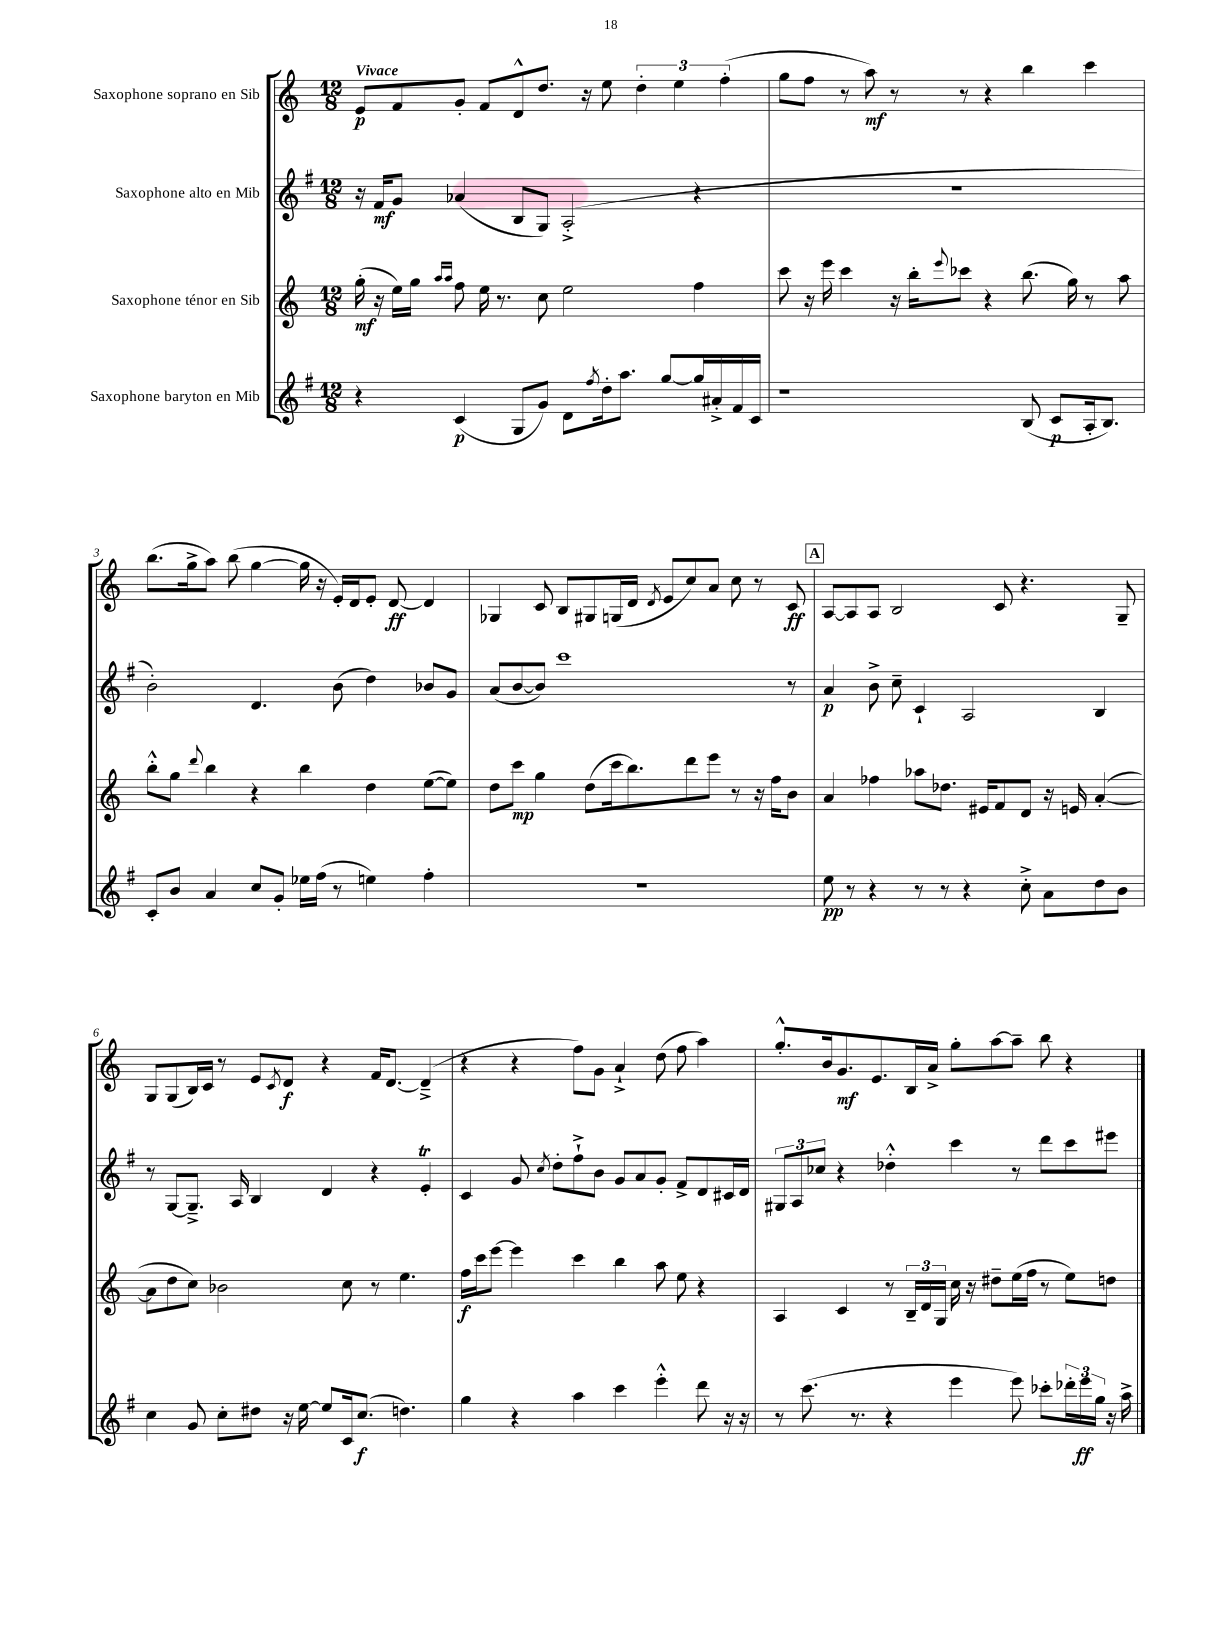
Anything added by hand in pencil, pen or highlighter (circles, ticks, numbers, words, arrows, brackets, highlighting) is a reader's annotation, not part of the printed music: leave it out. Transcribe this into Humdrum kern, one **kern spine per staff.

**kern	**dynam	**kern	**dynam	**kern	**dynam	**kern	**dynam
*part4	*part4	*part3	*part3	*part2	*part2	*part1	*part1
*staff4	*staff4	*staff3	*staff3	*staff2	*staff2	*staff1	*staff1
*I"Saxophone baryton en Mib	*	*I"Saxophone ténor en Sib	*	*I"Saxophone alto en Mib	*	*I"Saxophone soprano en Sib	*
*clefG2	*	*clefG2	*	*clefG2	*	*clefG2	*
*k[f#]	*	*k[]	*	*k[f#]	*	*k[]	*
*M12/8	*	*M12/8	*	*M12/8	*	*M12/8	*
=1	=1	=1	=1	=1	=1	=1	=1
!	!	!	!	!	!	!LO:TX:a:B:t=Vivace	!
4r	.	(16gg'\	mf	16r	.	8e/L	p
.	.	16r	.	16f#/KL	mf	.	.
.	.	16ee\LL)	.	8g/J	.	8f/	.
.	.	16gg\JJ	.	.	.	.	.
.	.	16qqaa/LL	.	.	.	.	.
.	.	16qqaa/JJ	.	.	.	.	.
(4c/	p	8ff\	.	(4a-X/	.	8g'/J	.
.	.	16ee\	.	.	.	8f/L	.
.	.	8.r	.	.	.	.	.
8G/L	.	.	.	8B/L	.	8d^^/	.
8g/J)	.	8cc\	.	8G/J)	.	8.dd/J	.
8d\L	.	2ee\	.	(2A'^/	.	.	.
.	.	.	.	.	.	16r	.
8qff#/	.	.	.	.	.	.	.
16dd'\k	.	.	.	.	.	8ee\	.
8.aa\J	.	.	.	.	.	.	.
.	.	.	.	.	.	6dd'\	.
[8gg/L	.	.	.	.	.	.	.
.	.	.	.	.	.	6ee\	.
16gg/L]	.	4ff\	.	4r	.	.	.
16a#X'^/	.	.	.	.	.	.	.
.	.	.	.	.	.	(6ff'\	.
16f#/	.	.	.	.	.	.	.
16c/JJ	.	.	.	.	.	.	.
=2	=2	=2	=2	=2	=2	=2	=2
1r	.	8ccc\	.	1.r	.	8gg\L	.
.	.	16r	.	.	.	8ff\J	.
.	.	16eee\	.	.	.	.	.
.	.	4ccc\	.	.	.	8r	.
.	.	.	.	.	.	8aa\)	mf
.	.	16r	.	.	.	8r	.
.	.	16bb'\KL	.	.	.	.	.
.	.	8qqeee/	.	.	.	.	.
.	.	8ccc-X\J	.	.	.	8r	.
.	.	4r	.	.	.	4r	.
(8B/	.	(8.bb\	.	.	.	4bb\	.
8c/L	p	.	.	.	.	.	.
.	.	16gg\)	.	.	.	.	.
16A'/k	.	8r	.	.	.	4ccc\	.
8.B/J)	.	.	.	.	.	.	.
.	.	8aa\	.	.	.	.	.
!!LO:LB:g=z
=3	=3	=3	=3	=3	=3	=3	=3
8c'/L	.	8bb'^^\L	.	2b'\)	.	(8.bb\L	.
8b/J	.	8gg\J	.	.	.	.	.
.	.	.	.	.	.	16gg^\k	.
.	.	8qqddd/	.	.	.	.	.
4a/	.	4bb\	.	.	.	8aa\J)	.
.	.	.	.	.	.	(8bb\	.
8cc/L	.	4r	.	4.d/	.	[4gg\	.
8g'/J	.	.	.	.	.	.	.
16ee-X\LL	.	4bb\	.	.	.	16gg\]	.
(16ff#\JJ	.	.	.	.	.	16r	.
8r	.	.	.	(8b\	.	16e'/LL)	.
.	.	.	.	.	.	16d/J	.
4een\)	.	4dd\	.	4dd\)	.	8e'/J	.
.	.	.	.	.	.	[8d/	ff
4ff#'\	.	([8ee\L	.	8b-X/L	.	4d/]	.
.	.	8ee\J])	.	8g/J	.	.	.
=4	=4	=4	=4	=4	=4	=4	=4
1.r	.	8dd\L	.	(8a/L	.	4G-X/	.
.	.	8ccc\J	mp	[8b/	.	.	.
.	.	4gg\	.	8b/J])	.	8c/	.
.	.	.	.	1ccc	.	8B/L	.
.	.	(8dd\L	.	.	.	8G#X/	.
.	.	16ccc\k	.	.	.	(16Gn/L	.
.	.	8.bb\)	.	.	.	16d/JJ	.
.	.	.	.	.	.	8qd/	.
.	.	.	.	.	.	8e/L	.
.	.	8ddd\	.	.	.	8cc/)	.
.	.	8eee\J	.	.	.	8a/J	.
.	.	8r	.	.	.	8cc\	.
.	.	16r	.	.	.	8r	.
.	.	16ff\KL	.	.	.	.	.
.	.	8b\J	.	8r	.	8c/	ff
!!LO:REH:place=s1:t=A
=5	=5	=5	=5	=5	=5	=5	=5
8ee\	pp	4a/	.	4a/	p	[8A/L	.
8r	.	.	.	.	.	8A/]	.
4r	.	4ff-X\	.	8b^\	.	8A/J	.
.	.	.	.	8cc~\	.	2B/	.
8r	.	8aa-X\L	.	4c`/	.	.	.
8r	.	8.dd-X\J	.	.	.	.	.
4r	.	.	.	2A/	.	.	.
.	.	16e#X/KL	.	.	.	.	.
.	.	8f/	.	.	.	8c/	.
8cc'^\	.	8d/J	.	.	.	4.r	.
8a\L	.	16r	.	.	.	.	.
.	.	16en/	.	.	.	.	.
8dd\	.	([4a'/	.	4B/	.	.	.
8b\J	.	.	.	.	.	8G~/	.
!!LO:LB:g=z
=6	=6	=6	=6	=6	=6	=6	=6
4cc\	.	8a\L]	.	8r	.	8G/L	.
.	.	8dd\	.	[8G/L	.	(8G/	.
8g/	.	8cc\J)	.	8.G~^/J]	.	16B/L)	.
.	.	.	.	.	.	16c/JJ	.
8cc'\L	.	2b-X\	.	.	.	8r	.
.	.	.	.	16A/	.	.	.
8dd#X\J	.	.	.	4B/	.	8e/L	.
.	.	.	.	.	.	8qc/	.
16r	.	.	.	.	.	8d/J	f
[16ee\	.	.	.	.	.	.	.
8ee/L]	.	.	.	4d/	.	4r	.
16c/k	.	8cc\	.	.	.	.	.
(8.cc/J	f	.	.	.	.	.	.
.	.	8r	.	4r	.	16f/KL	.
.	.	.	.	.	.	[8.d/J	.
4.ddn\)	.	4.ee\	.	.	.	.	.
.	.	.	.	4eT'/	.	(4d~^/]	.
=7	=7	=7	=7	=7	=7	=7	=7
4gg\	.	16ff\LL	f	4c/	.	4r	.
.	.	16ccc\J	.	.	.	.	.
.	.	[8eee\J	.	.	.	.	.
4r	.	4eee\]	.	8g/	.	4r	.
.	.	.	.	8qcc/	.	.	.
.	.	.	.	8dd'\L	.	.	.
4aa\	.	4ccc\	.	8ff#`^\	.	8ff\L)	.
.	.	.	.	8b\J	.	8g\J	.
4ccc\	.	4bb\	.	8g/L	.	4a`^/	.
.	.	.	.	8a/	.	.	.
4eee'^^\	.	8aa\	.	8g'/J	.	(8dd\	.
.	.	8ee\	.	8f#^/L	.	8ff\	.
8ddd\	.	4r	.	8d/	.	4aa\)	.
16r	.	.	.	16c#X/L	.	.	.
16r	.	.	.	16d/JJ	.	.	.
=8	=8	=8	=8	=8	=8	=8	=8
8r	.	4A/	.	12G#X/L	.	8.gg'^^/L	.
.	.	.	.	12A/	.	.	.
(8.ccc\	.	.	.	.	.	.	.
.	.	.	.	12cc-X/J	.	.	.
.	.	.	.	.	.	16b/k	.
.	.	4c/	.	4r	.	8.g/	mf
8.r	.	.	.	.	.	.	.
.	.	.	.	.	.	8.e/	.
4r	.	8r	.	4dd-X'^^\	.	.	.
.	.	24B~/LL	.	.	.	16B/L	.
.	.	24d/	.	.	.	.	.
.	.	.	.	.	.	16a^/JJ	.
.	.	24G/JJ	.	.	.	.	.
4eee\	.	16cc\	.	4ccc\	.	8gg'\L	.
.	.	16r	.	.	.	.	.
.	.	8dd#X~\L	.	.	.	[8aa\	.
8eee\)	.	(16ee\L	.	8r	.	8aa~\J]	.
.	.	16ff\JJ	.	.	.	.	.
8ccc-X'\L	.	8r	.	8ddd\L	.	8bb\	.
24ddd-X'\L	.	8ee\L)	.	8ccc\	.	4r	.
24eee\	ff	.	.	.	.	.	.
24gg\JJ	.	.	.	.	.	.	.
16r	.	8ddn\J	.	8eee#X\J	.	.	.
16aa^\	.	.	.	.	.	.	.
==	==	==	==	==	==	==	==
*-	*-	*-	*-	*-	*-	*-	*-
